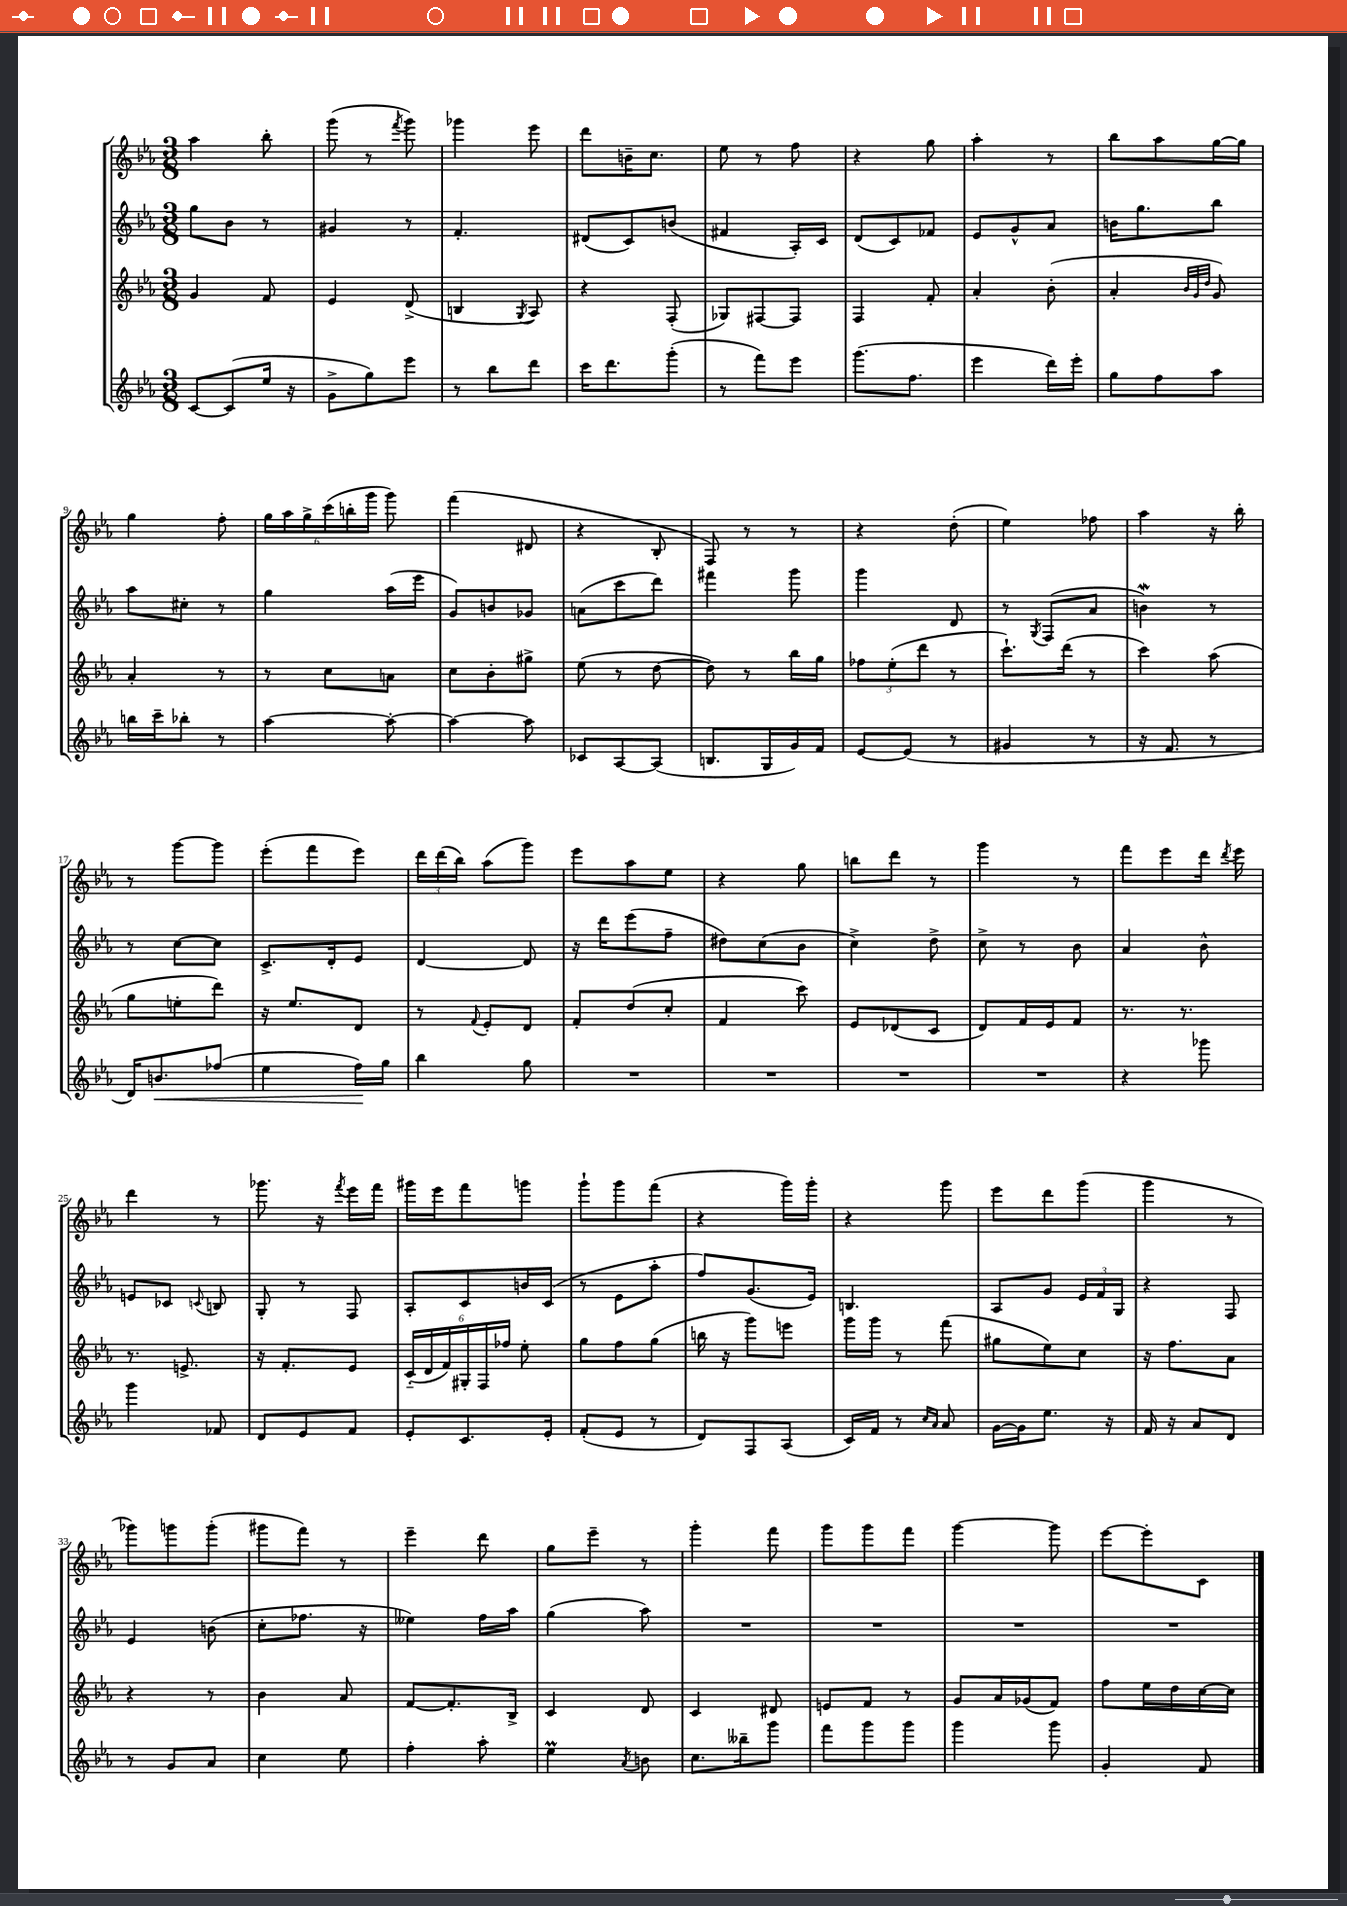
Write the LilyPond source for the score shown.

<<
\new StaffGroup <<
\new Staff = "s0" {
    \clef treble \key ees \major \numericTimeSignature \time 3/8
    \autoBeamOff aes''4 bes''8-. |
    g'''8( r8 \acciaccatura { f'''8 } g'''8) |
    ges'''4 ees'''8 |
    d'''8[ b'16-- c''8.] |
    ees''8 r8 f''8 |
    r4 g''8 |
    aes''4-. r8 |
    bes''8[ aes''8 g''16~ g''16] |
    g''4 f''8-. |
    \tuplet 6/4 { g''16[ aes''16 g''16-> c'''16( b''16-. g'''16] } g'''8) |
    f'''4( dis'8 |
    r4 bes8-. |
    f8) r8 r8 |
    r4 d''8-.( |
    ees''4) fes''8 |
    aes''4 r16 bes''16-. |
    r8 g'''8[~ g'''8] |
    ees'''8[-.( f'''8 ees'''8]) |
    \tuplet 3/2 { d'''16[ d'''16( bes''16]) } aes''8[( g'''8]) |
    ees'''8[ aes''8 ees''8] |
    r4 g''8 |
    b''8[ d'''8] r8 |
    g'''4 r8 |
    f'''8[ ees'''8 d'''16] \acciaccatura { d'''8 } ees'''16 |
    d'''4 r8 |
    ges'''8. r16 \acciaccatura { f'''8 } ees'''16[ f'''16] |
    gis'''16[ ees'''16 f'''8 g'''8] |
    g'''8[-! g'''8 f'''8]( |
    r4 g'''16[) g'''16]-. |
    r4 g'''8 |
    ees'''8[ d'''8 g'''8]( |
    g'''4 r8 |
    ges'''8[) g'''8 g'''8]-.( |
    gis'''8[ f'''8]) r8 |
    ees'''4-- d'''8 |
    g''8[ ees'''8]-- r8 |
    g'''4-. f'''8 |
    g'''8[ g'''8 f'''8] |
    g'''4~ g'''8 |
    ees'''8[~ ees'''8-. c'8] \bar "|." |
}
\new Staff = "s1" {
    \clef treble \key ees \major \numericTimeSignature \time 3/8
    \autoBeamOff g''8[ bes'8] r8 |
    gis'4 r8 |
    f'4.-. |
    dis'8[( c'8) b'8]( |
    fis'4 aes16[-.) c'16] |
    d'8[( c'8) fes'8] |
    ees'8[ g'8-^ aes'8] |
    b'16[ g''8. bes''8] |
    aes''8[ cis''8]-. r8 |
    g''4 aes''16[( ees'''16] |
    g'8[) b'8 ges'8] |
    a'8[( c'''8 d'''8]) |
    fis'''4 g'''8 |
    g'''4 d'8 |
    r8 \acciaccatura { g8 } f8[( aes'8] |
    b'4\mordent) r8 |
    r8 c''8[~ c''8] |
    c'8.[-> d'16-. ees'8] |
    d'4~ d'8 |
    r16 d'''16[ ees'''8( f''8]-- |
    dis''8[) c''8( bes'8] |
    c''4->) d''8-> |
    c''8-> r8 bes'8 |
    aes'4 bes'8-^ |
    e'8[ ces'8] \appoggiatura { c'8 } b8 |
    g8-. r8 f8 |
    aes8[-. c'8 b'16 c'16]( |
    r8 ees'8[ aes''8]-. |
    f''8[) g'8.( ees'16]) |
    b4. |
    aes8[ g'8] \tuplet 3/2 { ees'16[ f'16 g16] } |
    r4 f8 |
    ees'4 b'8( |
    c''8[-. fes''8.] r16 |
    eeses''4) f''16[ aes''16] |
    g''4( aes''8) |
    R4. |
    R4. |
    R4. |
    R4. \bar "|." |
}
\new Staff = "s2" {
    \clef treble \key ees \major \numericTimeSignature \time 3/8
    \autoBeamOff g'4 f'8 |
    ees'4 d'8->( |
    b4 \acciaccatura { g8 } aes8) |
    r4 f8-.( |
    ges8[) fis8~ fis8] |
    f4 f'8-. |
    aes'4-. bes'8-.( |
    aes'4-. \grace { bes'32[ g'32 d''32] } g'8) |
    aes'4-. r8 |
    r8 c''8[ a'8] |
    c''8[ bes'8-. gis''8]-> |
    ees''8( r8 d''8~ |
    d''8) r8 bes''16[ g''16] |
    \tuplet 3/2 { fes''8[ ees''8-.( d'''8] } r8 |
    c'''8.[-!) d'''16]( r8 |
    c'''4) aes''8( |
    g''8[ e''8-. d'''8]) |
    r16 ees''8.[ d'8] |
    r8 \appoggiatura { f'8 } ees'8[-. d'8] |
    f'8[-. d''8( c''8]-. |
    f'4 c'''8) |
    ees'8[ des'8( c'8] |
    d'8[) f'16 ees'16 f'8] |
    r8. r8. |
    r8. e'8.-> |
    r16 f'8.[-. ees'8] |
    \tuplet 6/4 { c'16[-_( d'16 f'16) gis16-. f16 fes''16] } ees''8-. |
    g''8[ f''8 g''8]( |
    b''16 r16 g'''8[) e'''8] |
    g'''16[ g'''16] r8 f'''8( |
    gis''8[ ees''8) c''8] |
    r16 f''8.[ aes'8] |
    r4 r8 |
    bes'4 aes'8 |
    f'8[~ f'8.-. bes16]-> |
    c'4 d'8 |
    c'4 dis'8 |
    e'8[ f'8] r8 |
    g'8[ aes'16 ges'16( f'8]) |
    f''8[ ees''16 d''16 c''16~ c''16] \bar "|." |
}
\new Staff = "s3" {
    \clef treble \key ees \major \numericTimeSignature \time 3/8
    \autoBeamOff c'8[~ c'8( ees''16] r16 |
    g'8[-> g''8) ees'''8] |
    r8 bes''8[ d'''8] |
    c'''16[ d'''8. g'''8]-.( |
    r8 f'''8[) ees'''8] |
    g'''8.[( f''8.] |
    ees'''4 d'''16[) ees'''16]-. |
    g''8[ f''8 aes''8] |
    b''16[ c'''16-- bes''8]-. r8 |
    aes''4~ aes''8~-. |
    aes''4~ aes''8 |
    ces'8[ aes8~ aes8]( |
    b8.[ g16 g'16) f'16] |
    ees'8[~ ees'8]( r8 |
    gis'4 r8 |
    r16 f'8. r8 |
    d'16[) b'8.\< fes''8]( |
    ees''4 f''16[\!) g''16] |
    bes''4 g''8 |
    R4. |
    R4. |
    R4. |
    R4. |
    r4 ges'''8 |
    g'''4 fes'8 |
    d'8[ ees'8 f'8] |
    ees'8[-. c'8. ees'16]-. |
    f'8[-.( ees'8] r8 |
    d'8[) f8 aes8]( |
    c'16[) f'16] r8 \grace { c''16[ aes'16] } aes'8 |
    g'16[~ g'16 ees''8.] r16 |
    f'16 r16 aes'8[ d'8] |
    r8 g'8[ aes'8] |
    c''4 ees''8 |
    f''4-. aes''8-. |
    ees''4\prall \acciaccatura { aes'8 } b'8 |
    c''8.[ beses''16-- g'''8] |
    f'''8[ g'''8 g'''8] |
    g'''4 g'''8 |
    g'4-. f'8 \bar "|." |
}
>>
>>
